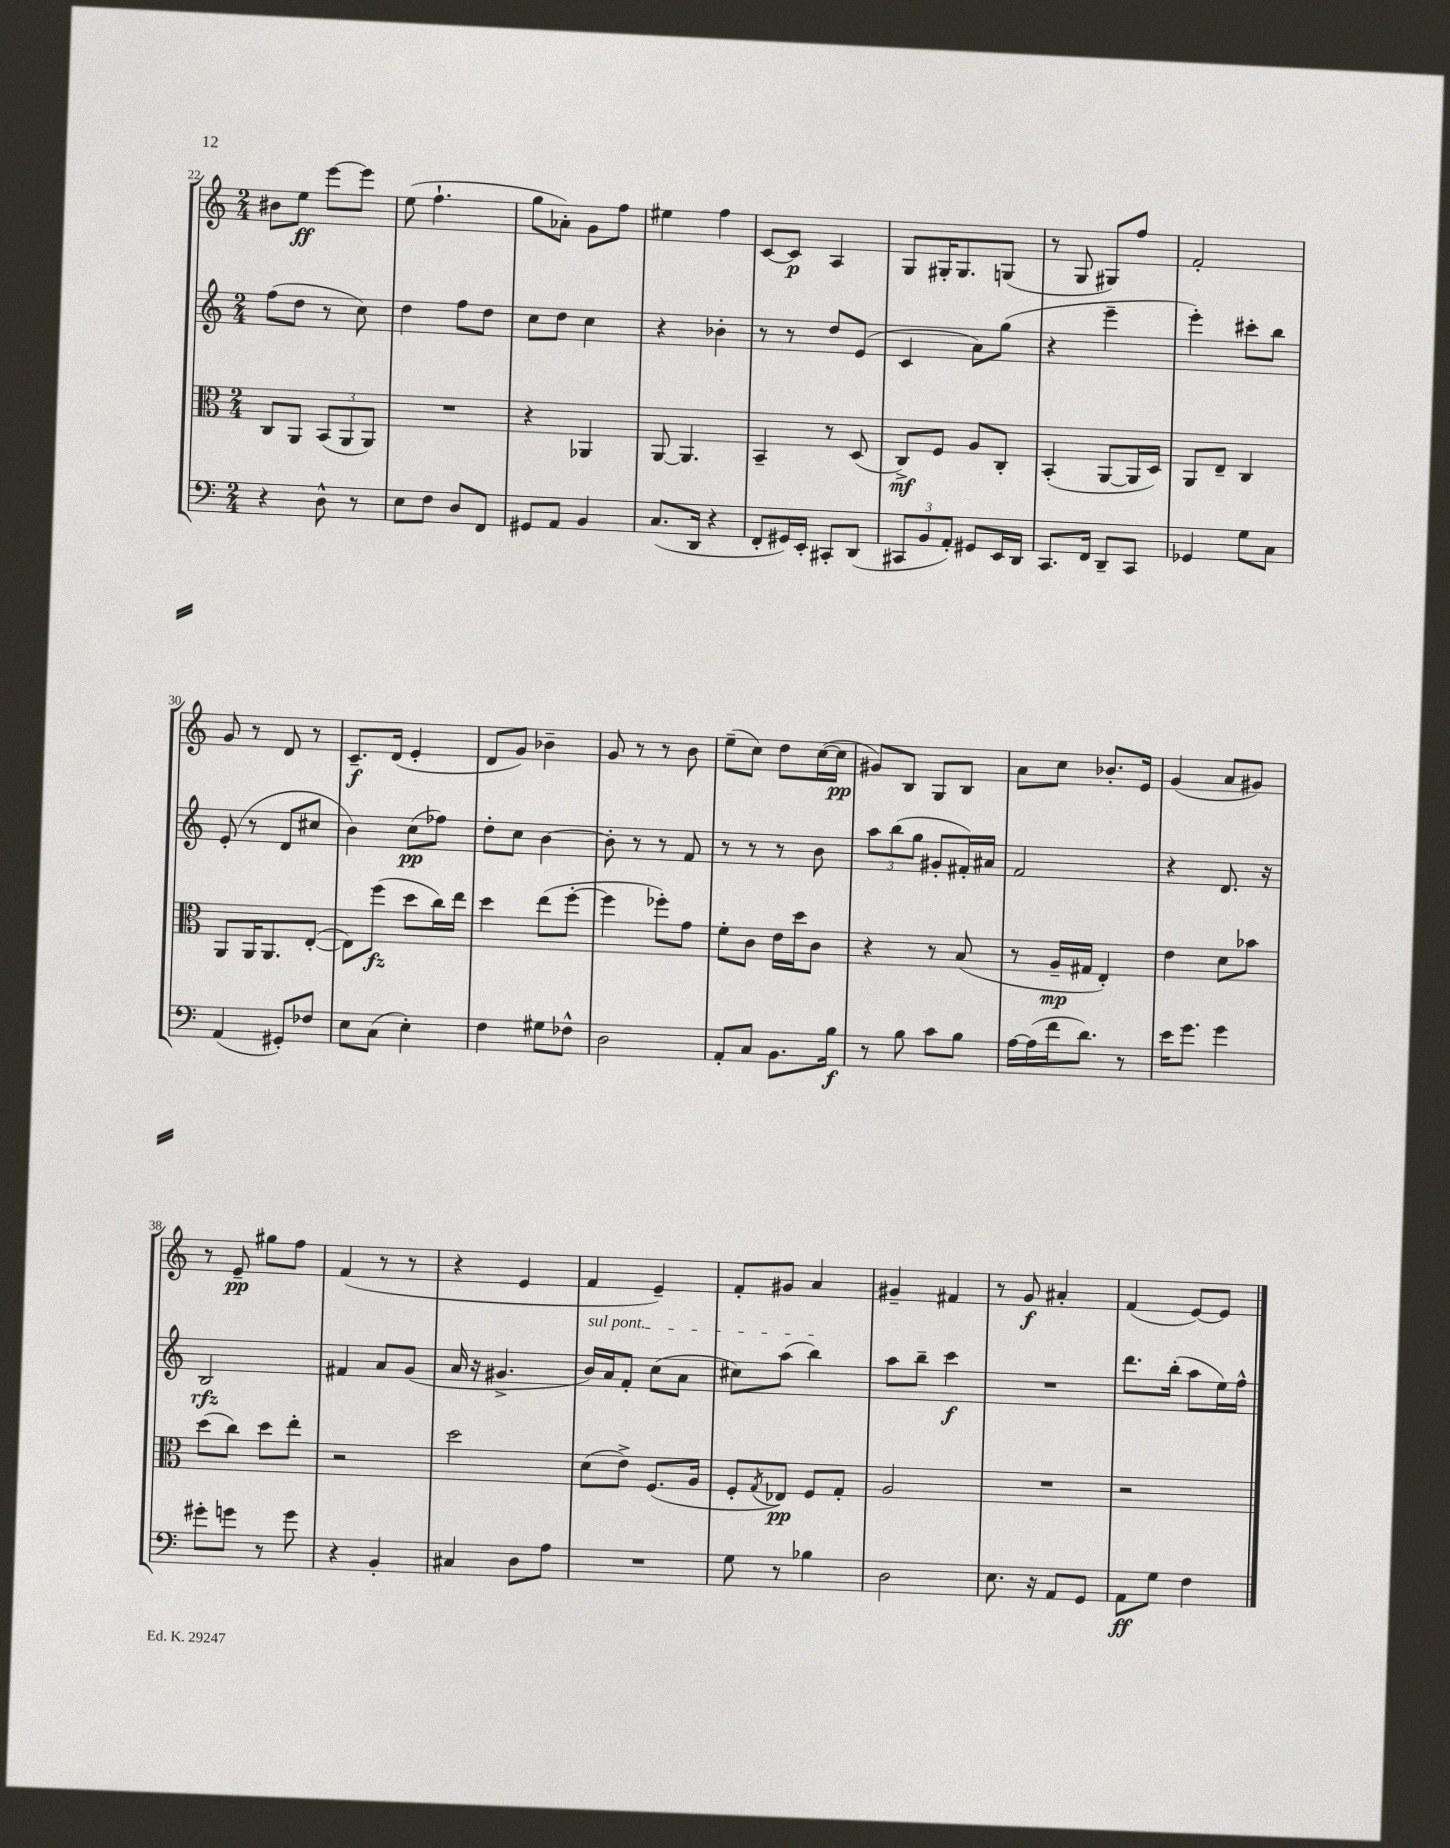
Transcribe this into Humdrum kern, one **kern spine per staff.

**kern	**dynam	**kern	**dynam	**kern	**dynam	**kern	**dynam
*part4	*part4	*part3	*part3	*part2	*part2	*part1	*part1
*staff4	*staff4	*staff3	*staff3	*staff2	*staff2	*staff1	*staff1
*clefF4	*	*clefC3	*	*clefG2	*	*clefG2	*
*k[]	*	*k[]	*	*k[]	*	*k[]	*
*M2/4	*	*M2/4	*	*M2/4	*	*M2/4	*
=22	=22	=22	=22	=22	=22	=22	=22
4r	.	8C/L	.	(8ff\L	.	8b#X\L	.
.	.	8AA/J	.	8dd\J	.	8ee\J	ff
8D^^\	.	(12BB/L	.	8r	.	[8eee\L	.
.	.	12AA/	.	.	.	.	.
8r	.	.	.	8cc\)	.	8eee\J]	.
.	.	12AA/J)	.	.	.	.	.
=23	=23	=23	=23	=23	=23	=23	=23
8E\L	.	2r	.	4dd\	.	(8ee\	.
8F\J	.	.	.	.	.	4.ff`\	.
8D/L	.	.	.	8ff\L	.	.	.
8FF/J	.	.	.	8dd\J	.	.	.
=24	=24	=24	=24	=24	=24	=24	=24
8GG#X/L	.	4r	.	8cc\L	.	8gg\L	.
8AA/J	.	.	.	8dd\J	.	8a-X'\J)	.
4BB/	.	4AA-X/	.	4cc\	.	8g\L	.
.	.	.	.	.	.	8ff\J	.
=25	=25	=25	=25	=25	=25	=25	=25
(8.C/L	.	[8AA/	.	4r	.	4ee#X\	.
.	.	4.AA/]	.	.	.	.	.
16DD/Jk	.	.	.	.	.	.	.
4r	.	.	.	4b-X'\	.	4ff\	.
=26	=26	=26	=26	=26	=26	=26	=26
8FF'/L	.	4BB~/	.	8r	.	[8c/L	.
16GG#X/L)	.	.	.	8r	.	8c/J]	p
16EE'/JJ	.	.	.	.	.	.	.
8CC#X'/L	.	8r	.	8dd/L	.	4A/	.
(8DD/J	.	(8D/	.	(8e/J	.	.	.
=27	=27	=27	=27	=27	=27	=27	=27
12CC#X/L	.	8C^/L)	mf	4c/	.	8G/L	.
12BB/	.	.	.	.	.	.	.
.	.	8F/J	.	.	.	16G#X'/K	.
12AA'/J)	.	.	.	.	.	.	.
.	.	.	.	.	.	8.G#/	.
8GG#X/L	.	8A/L	.	8a\L)	.	.	.
16EE/L	.	8C'/J	.	(8gg\J	.	(8Gn/J	.
16DD/JJ	.	.	.	.	.	.	.
=28	=28	=28	=28	=28	=28	=28	=28
8.CC/L	.	(4BB'/	.	4r	.	8r	.
.	.	.	.	.	.	8G/	.
16FF/Jk	.	.	.	.	.	.	.
8DD~/L	.	[8AA/L	.	4eee~\	.	8G#X/L)	.
8CC/J	.	16AA/L]	.	.	.	8ff/J	.
.	.	16D/JJ)	.	.	.	.	.
=29	=29	=29	=29	=29	=29	=29	=29
4GG-X/	.	8AA/L	.	4eee'\)	.	2f'/	.
.	.	8E~/J	.	.	.	.	.
8G\L	.	4C/	.	8ccc#X'\L	.	.	.
8C\J	.	.	.	8bb\J	.	.	.
!!LO:LB:g=z
=30	=30	=30	=30	=30	=30	=30	=30
(4AA/	.	8AA/L	.	(8e'/	.	8g/	.
.	.	16AA/K	.	8r	.	8r	.
.	.	8.AA/	.	.	.	.	.
8GG#X'/L)	.	.	.	8d/L	.	8d/	.
8F-X/J	.	([8E'/J	.	8cc#X/J	.	8r	.
=31	=31	=31	=31	=31	=31	=31	=31
8E\L	.	8E\L])	.	4b\)	.	8.c~/L	f
(8C\J	.	(8ff\J	fz	.	.	.	.
.	.	.	.	.	.	(16d/Jk	.
4E'\)	.	8dd\L	.	(8cc\L	pp	4e'/	.
.	.	16cc\L)	.	8ff-X\J)	.	.	.
.	.	16ee\JJ	.	.	.	.	.
=32	=32	=32	=32	=32	=32	=32	=32
4F\	.	4dd\	.	8dd'\L	.	8d/L	.
.	.	.	.	8cc\J	.	8g/J)	.
8G#X\L	.	(8ee\L	.	[4b\	.	4b-X~\	.
8F-X^^\J	.	[8ff'\J	.	.	.	.	.
=33	=33	=33	=33	=33	=33	=33	=33
2D\	.	4ff\]	.	8b'\]	.	8g/	.
.	.	.	.	8r	.	8r	.
.	.	8ff-X'\L)	.	8r	.	8r	.
.	.	8g\J	.	8f/	.	8b\	.
=34	=34	=34	=34	=34	=34	=34	=34
8AA'/L	.	8f'\L	.	8r	.	(8ee~\L	.
8C/J	.	8c\J	.	8r	.	8cc\J)	.
8.BB\L	.	16e\LL	.	8r	.	8dd\L	.
.	.	16dd\J	.	.	.	.	.
.	.	8c\J	.	8b\	.	([16cc\L	.
16B\Jk	f	.	.	.	.	16cc\JJ]	pp
=35	=35	=35	=35	=35	=35	=35	=35
8r	.	4r	.	12aa\L	.	8g#X/L)	.
.	.	.	.	(12bb\	.	.	.
8B\	.	.	.	.	.	8B/J	.
.	.	.	.	12gg\J	.	.	.
8c\L	.	8r	.	8g#X'/L	.	8G/L	.
8B\J	.	(8B/	.	16f#X'/L)	.	8B/J	.
.	.	.	.	16a#X/JJ	.	.	.
=36	=36	=36	=36	=36	=36	=36	=36
[16A\LL	.	8r	.	2f/	.	8a\L	.
(16A\]	.	.	.	.	.	.	.
16f\J	.	16A~/LL	mp	.	.	8cc\J	.
8.d\J)	.	16G#X/JJ	.	.	.	.	.
.	.	4E'/)	.	.	.	8.b-X'/L	.
8r	.	.	.	.	.	.	.
.	.	.	.	.	.	16e/Jk	.
=37	=37	=37	=37	=37	=37	=37	=37
16e\KL	.	4e\	.	4r	.	(4g/	.
8.g\J	.	.	.	.	.	.	.
4g\	.	8d\L	.	8.d/	.	8a/L	.
.	.	8b-X\J	.	.	.	8g#X/J)	.
.	.	.	.	16r	.	.	.
!!LO:LB:g=z
=38	=38	=38	=38	=38	=38	=38	=38
8g#X'\L	.	(8dd\L	.	2B/	rfz	8r	.
8gn\J	.	8cc\J)	.	.	.	8e~/	pp
8r	.	8dd\L	.	.	.	8gg#X\L	.
8g\	.	8ee'\J	.	.	.	8ff\J	.
=39	=39	=39	=39	=39	=39	=39	=39
4r	.	2r	.	4f#X/	.	(4f/	.
4BB'/	.	.	.	8a/L	.	8r	.
.	.	.	.	(8g/J	.	8r	.
=40	=40	=40	=40	=40	=40	=40	=40
4C#X/	.	2dd\	.	16a/	.	4r	.
.	.	.	.	16r	.	.	.
.	.	.	.	4.g#X^/	.	.	.
8D\L	.	.	.	.	.	4e/	.
8A\J	.	.	.	.	.	.	.
=41	=41	=41	=41	=41	=41	=41	=41
!	!	!	!	!LO:TX:a:i:t=sul pont.	!	!	!
2r	.	(8d\L	.	16b/LL)	.	4f/	.
.	.	.	.	16a/J	.	.	.
.	.	8e^\J)	.	8f'/J	.	.	.
.	.	(8.F/L	.	(8cc\L	.	4e~/)	.
.	.	.	.	8a\J	.	.	.
.	.	16A/Jk	.	.	.	.	.
=42	=42	=42	=42	=42	=42	=42	=42
8G\	.	8F'/L	.	8cc#X\L)	.	8f'/L	.
.	.	8qG/	.	.	.	.	.
8r	.	8E-X/J)	pp	(8aa\J	.	8g#X/J	.
4B-X\	.	8F/L	.	4bb\)	.	4a/	.
.	.	8G'/J	.	.	.	.	.
=43	=43	=43	=43	=43	=43	=43	=43
2D\	.	2A/	.	8aa\L	.	4g#X~/	.
.	.	.	.	8bb~\J	.	.	.
.	.	.	.	4ccc\	f	4f#X/	.
=44	=44	=44	=44	=44	=44	=44	=44
8.E\	.	2r	.	2r	.	8r	.
.	.	.	.	.	.	8g/	f
16r	.	.	.	.	.	.	.
8AA/L	.	.	.	.	.	4a#X'/	.
8GG/J	.	.	.	.	.	.	.
=45	=45	=45	=45	=45	=45	=45	=45
8AA\L	ff	2r	.	8.ddd\L	.	(4f/	.
8G\J	.	.	.	.	.	.	.
.	.	.	.	(16bb'\Jk	.	.	.
4F\	.	.	.	8aa\L	.	[8e/L)	.
.	.	.	.	16ee\L)	.	8e/J]	.
.	.	.	.	16ff^^\JJ	.	.	.
==	==	==	==	==	==	==	==
*-	*-	*-	*-	*-	*-	*-	*-
